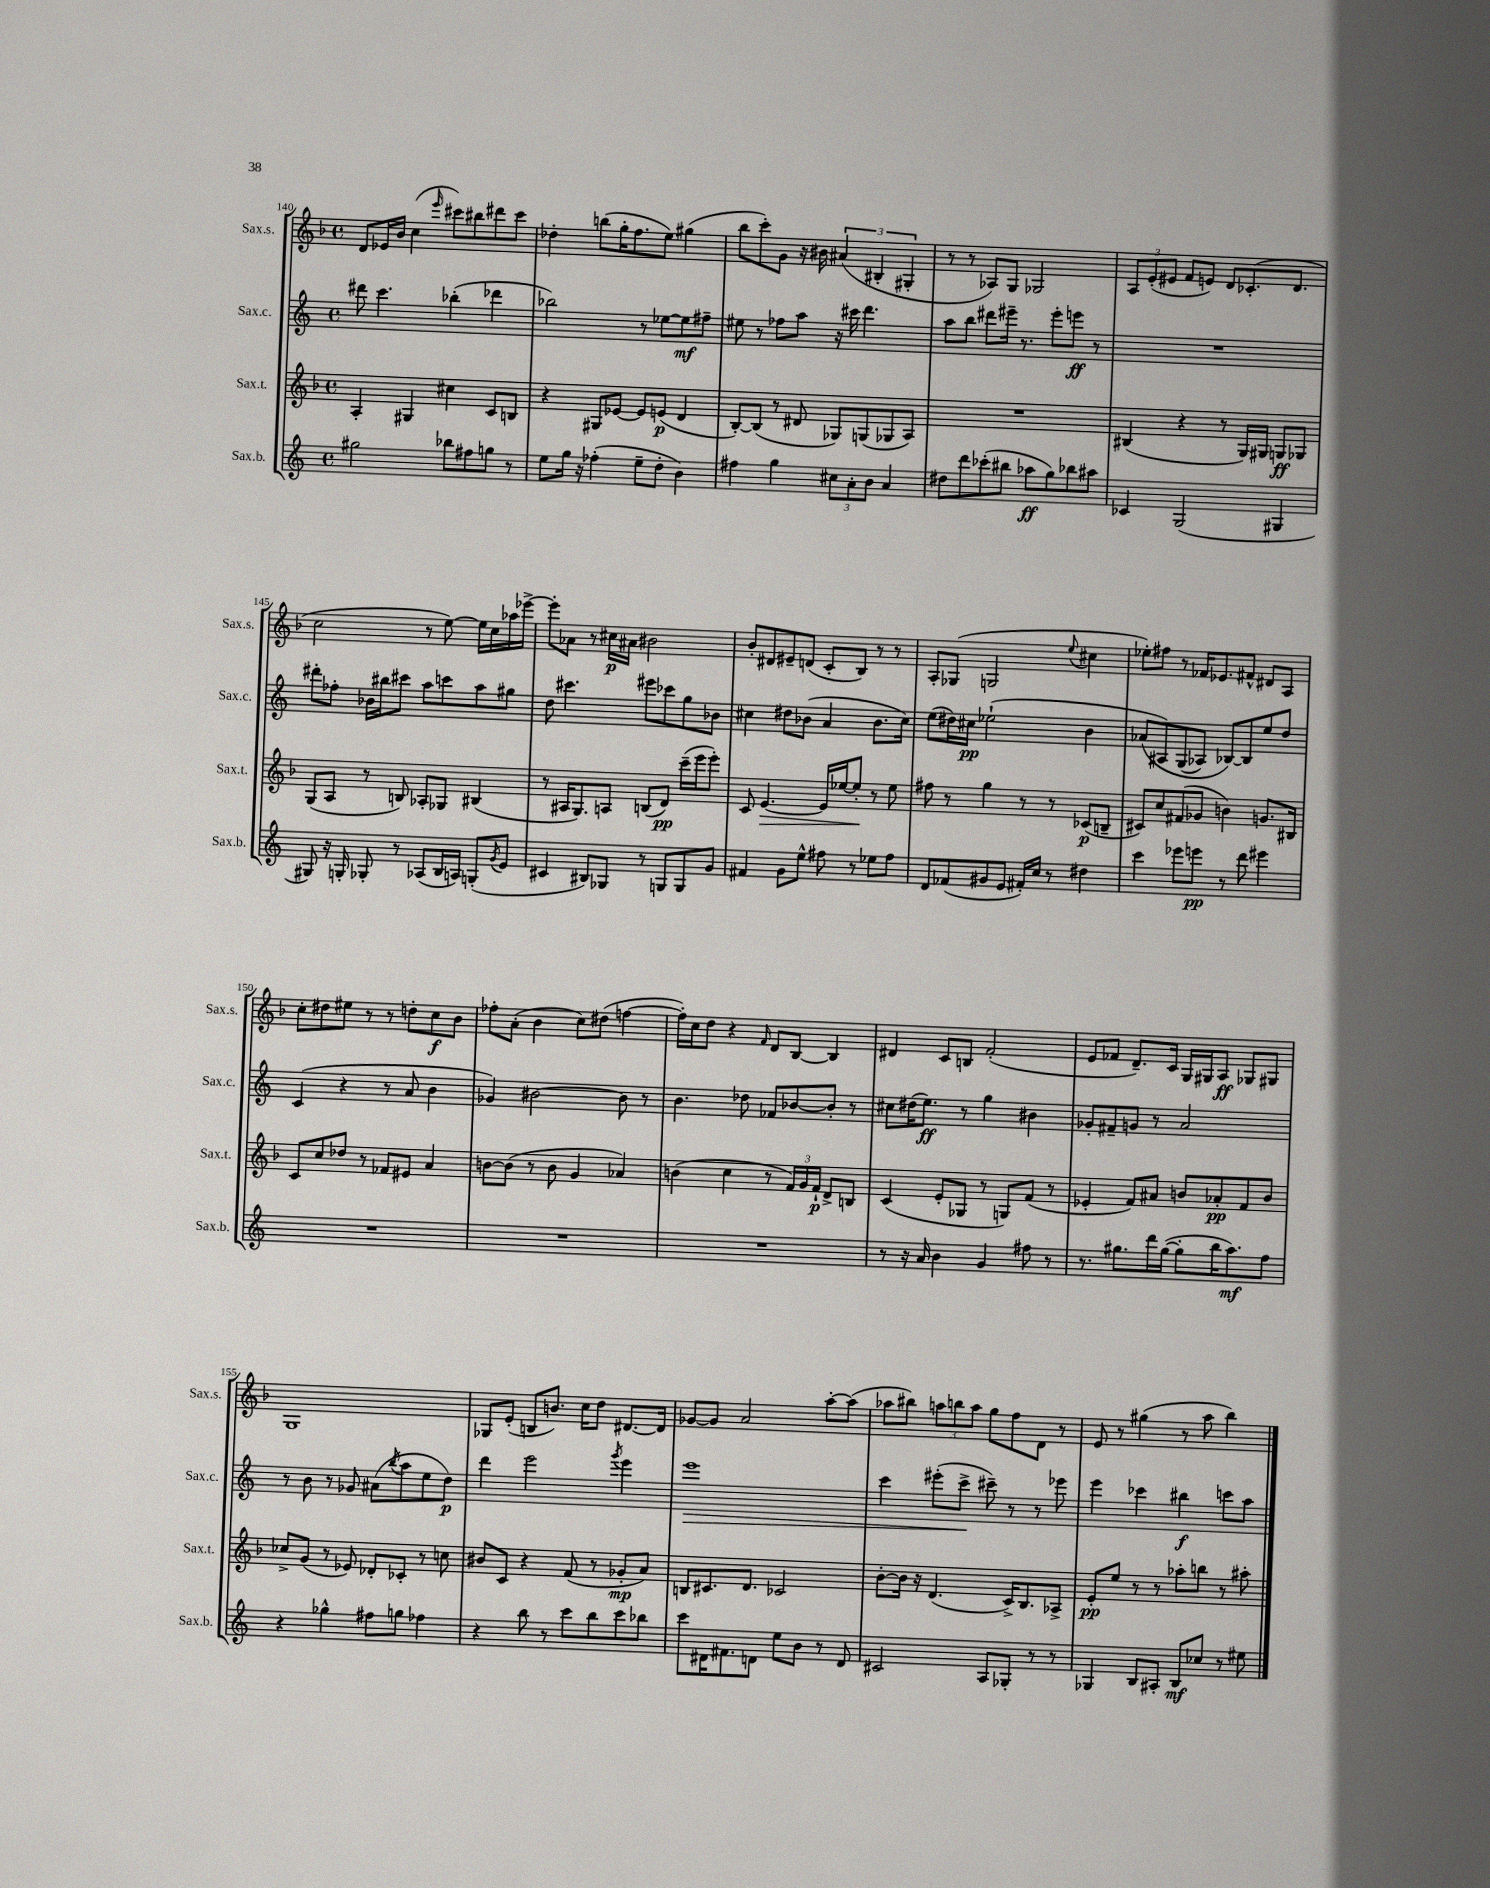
<<
\new StaffGroup <<
\new Staff = "s0" \with { instrumentName = "Sax.s." shortInstrumentName = "Sax.s." } {
    \clef treble \key f \major \defaultTimeSignature \time 4/4
    d'8 ees'16 bes'16 c''4( \grace { e'''16 } cis'''8) bis''8 dis'''8 cis'''8 |
    des''4-. b''8( g''16-. f''8. e''8) gis''4( |
    bes''8 c'''8-.) g'8 r16 bis'16 \tuplet 3/2 { ais'4( bis4-. gis4-. } |
    r8 r8 aes8) g8 ges2 |
    \tuplet 3/2 { a8 e'8-.( eis'8 } f'8 e'8) d'8 ces'8.-.( d'8. |
    c''2 r8 e''8~) e''16 c''16 aes''16 ees'''16~-> |
    ees'''8-. aes'8 r8 cis''16\p ais'16 bis'2 |
    bes'8-. dis'8 eis'8-- d'8( c'8-. bes8) r8 r8 |
    a8-. ges8( g2 \appoggiatura { e''8 } cis''4 |
    ees''8-.) fis''8 r8 fes'16 ees'8. fis'8-^ dis'8 a8 |
    c''8-. dis''8 eis''8 r8 r8 d''8-. c''8\f bes'8 |
    fes''8-. a'8-.( bes'4 c''8) dis''8( f''4~ |
    f''16-.) c''16 d''8 r4 \grace { f'16 } d'8 bes8~ bes4 |
    dis'4 c'8 b8 f'2-.( |
    e'8 fes'8 d'8.--) c'16 g16 gis16 a8\ff ges8 gis8 |
    g1 |
    ges8 e'8-.( b8 b'8.) c''16 d''8 dis'8.~ dis'16 |
    ges'8~ ges'8 a'2 a''8~-. a''8( |
    aes''8 bis''8) \tuplet 3/2 { a''8 b''8 a''8 } g''8 f''8 d'8 r8 |
    e'8 r8 gis''4( r8 a''8 bes''4) \bar "|." |
}
\new Staff = "s1" \with { instrumentName = "Sax.c." shortInstrumentName = "Sax.c." } {
    \clef treble \key c \major \defaultTimeSignature \time 4/4
    dis'''8 c'''4. bes''4-.( des'''4 |
    bes''2) r8 ees''8~ ees''8\mf fis''8-- |
    eis''8 r8 fes''8 a''8 r16 cis'''16 d'''4. |
    a''8 b''8 dis'''8 eis'''16-- r8. eis'''8-. e'''8\ff r8 |
    R1 |
    dis'''8-. fes''8-. bes'16 bis''16 cis'''8 a''8 c'''8 a''8 gis''8 |
    d''8 cis'''4. eis'''8 ces'''8 g''8 bes'8 |
    cis''4 dis''8 bes'8( a'4 bes'8. cis''16) |
    e''8( dis''16) cis''16\pp ees''2-!( b'4 |
    aes'8\( ais8) g8( aes8) bes8~\) bes8 e''8 d''8 |
    c'4( r4 r8 a'8 b'4 |
    ges'4) bis'2~ bis'8 r8 |
    b'4. des''8 fes'8 bes'8~ bes'8-. r8 |
    cis''8 dis''16( e''8.\ff) r8 g''4 bis'4 |
    ges'8-. fis'8-- g'8 r8 a'2 |
    r8 b'8 r8 ges'8 ais'8( \acciaccatura { b''8 } a''8 e''8 d''8\p) |
    d'''4 e'''2 \acciaccatura { g'''8 } e'''4 |
    e'''1\> |
    c'''4 eis'''8-.( c'''8->\! cis'''8--) r8 r8 ees'''8 |
    e'''4 ces'''4 bis''4\f c'''8 a''8 \bar "|." |
}
\new Staff = "s2" \with { instrumentName = "Sax.t." shortInstrumentName = "Sax.t." } {
    \clef treble \key f \major \defaultTimeSignature \time 4/4
    a4-. gis4 cis''4 c'8 b8 |
    r4 gis8 ees'8~ ees'8 e'8\p( d'4 |
    bes8~-.) bes8( r8 dis'8 ges8) g8( ges8 a8) |
    R1 |
    bis4( r4 r8 g16) gis16 g8\ff ges8 |
    g8( a8 r8 b8) aes8-. ges8 bis4( |
    r8 ais16 g8.) a8 b8( d'8\pp) c'''16--( e'''16 e'''8-.) |
    c'8 e'4.~\> e'16 ees''16~ ees''8-.\! r8 ees''8 |
    fis''8 r8 g''4 r8 r8 ces'8\p( b8-- |
    cis'8) c''8 fis'8( ges'8 b'4) g'8. bis16 |
    c'8 c''8 des''8 r8 fes'8 eis'8 a'4 |
    b'8~ b'8( r8 b'8 g'4 aes'4) |
    b'4( c''4 r8 \tuplet 3/2 { f'16) g'16 f'16-!\p } d'8-> b8 |
    c'4( e'8-. ges8 r8 g8) f'8( r8 |
    ees'4-. f'8) ais'8 b'8 aes'8-.\pp f'8 b'8 |
    ces''8-> g'8( r8 ees'8) des'8-. ces'8-. r8 c''8 |
    bis'8 c'8 r4 f'8( r8 ges'8-.\mp a'8) |
    b8 cis'8. d'8. ces'2 |
    bes'8~-. bes'16 r16 d'4.( c'16->) bes8. aes8-> |
    e'8-.\pp e''8 r8 r8 aes''8-. b''8 r8 ais''8-. \bar "|." |
}
\new Staff = "s3" \with { instrumentName = "Sax.b." shortInstrumentName = "Sax.b." } {
    \clef treble \key c \major \defaultTimeSignature \time 4/4
    gis''2 bes''8 fis''8 g''8 r8 |
    e''8 g''16 r16 fes''4-.( e''8-- d''8-. b'4) |
    fis''4 g''4 \tuplet 3/2 { cis''8 a'8-. b'8 } a'4 |
    dis''8 d'''8 ces'''8-.( bis''8 aes''8\ff g''8) bes''8 ais''8 |
    ces'4 g2( gis4 |
    gis8) r16 g16-. ges8-. r8 aes8( b16 a16) g8-.( \acciaccatura { g'8 } e'8 |
    cis'4 bis8) ges8 r8 g8 g8 g'8 |
    fis'4 g'8 e''8-^ fis''8 r8 ees''8 fis''8 |
    d'8 fes'8( gis'8 e'8 fis'16-.) c''16 r8 dis''4 |
    c'''4 ees'''8 e'''8\pp r8 d'''8 eis'''4 |
    R1 |
    R1 |
    R1 |
    r8 r16 a'16 b'4 g'4 fis''8 r8 |
    r8. gis''8. d'''16 gis''16~( gis''8-. b''16 a''8.\mf) f''8 |
    r4 ges''4-^ fis''8 g''8 fes''4 |
    r4 b''8 r8 c'''8 b''8 c'''8 bes''8 |
    c'''8 dis'16 fis'8. d'8 e''8 b'8 r8 d'8 |
    cis'2 a8 ges8-. r8 r8 |
    ges4 b8 ais8-. b8\mf ces''8 r8 eis''8 \bar "|." |
}
>>
>>
\layout { \context { \Score currentBarNumber = #140 } }
